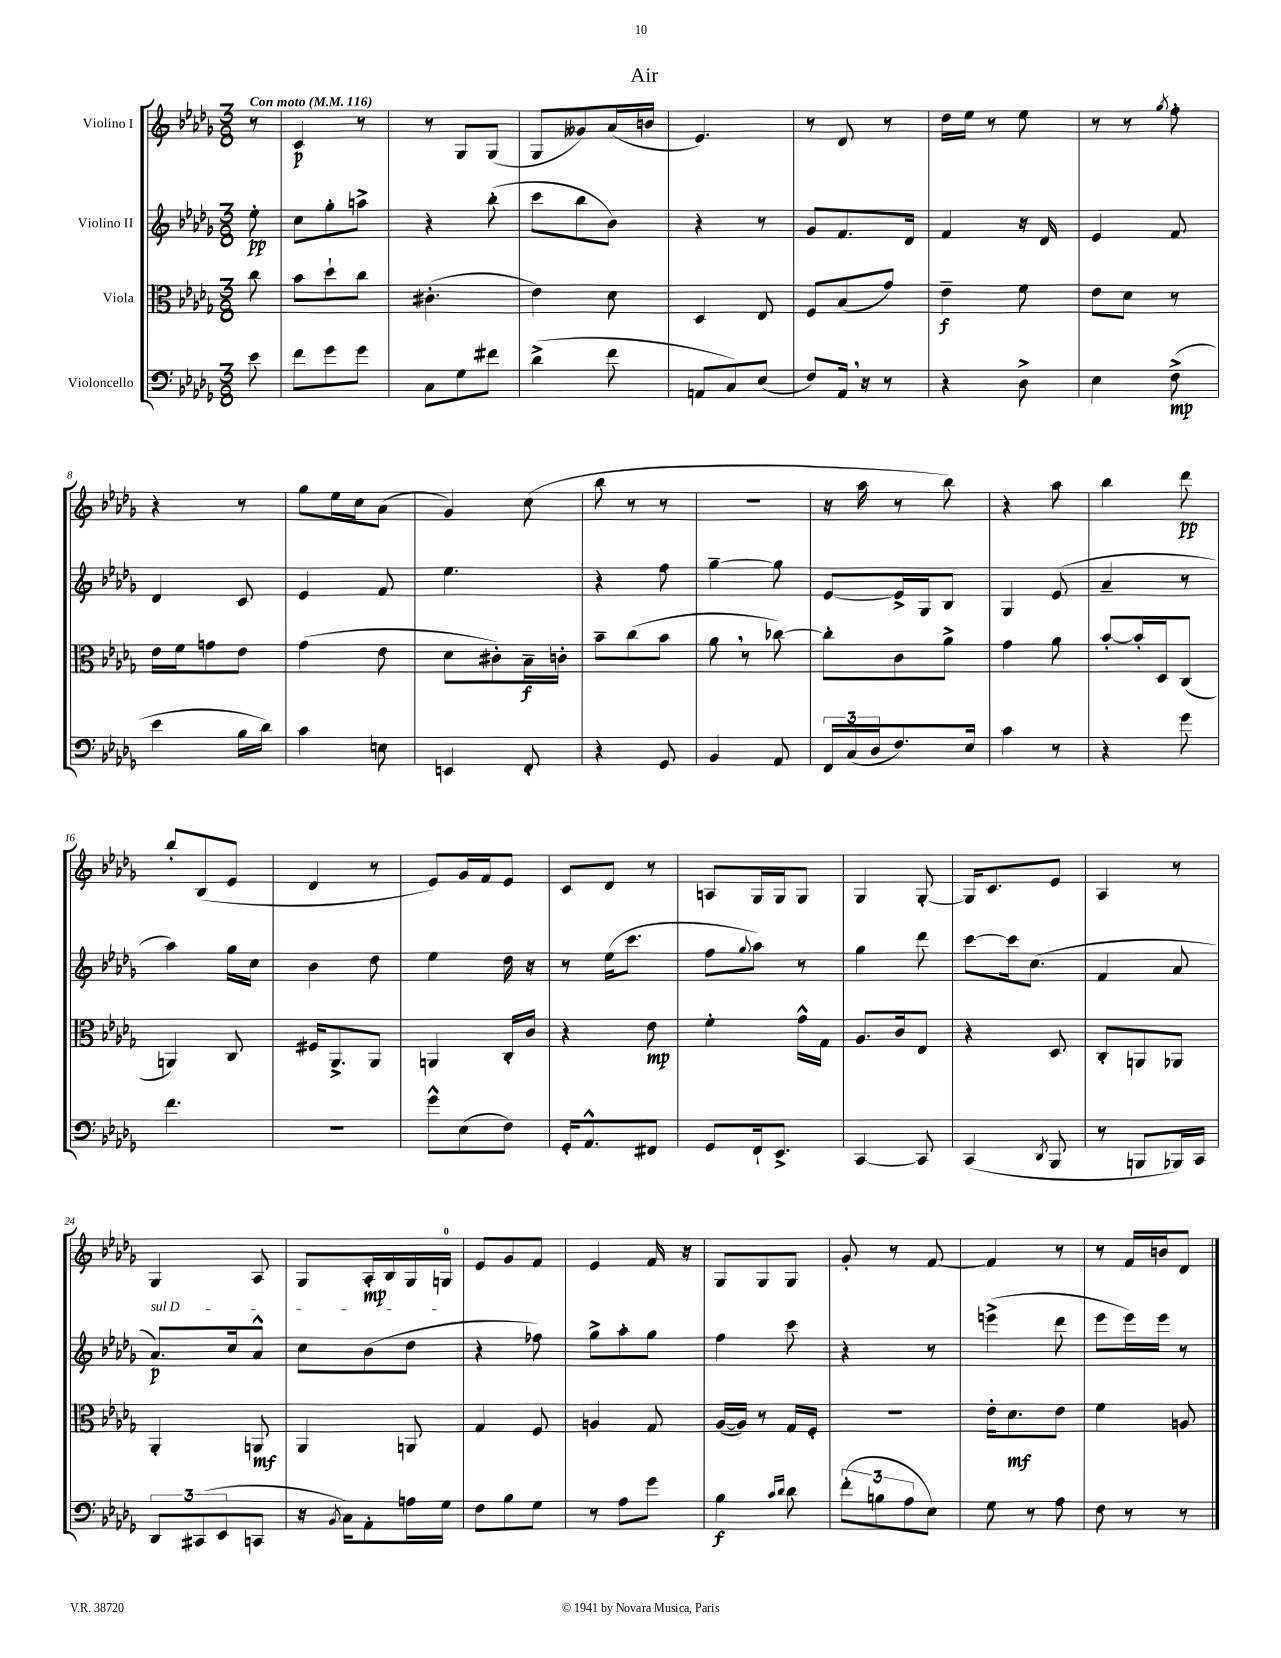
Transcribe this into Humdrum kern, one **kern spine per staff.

**kern	**dynam	**kern	**dynam	**kern	**dynam	**kern	**dynam
*part4	*part4	*part3	*part3	*part2	*part2	*part1	*part1
*staff4	*staff4	*staff3	*staff3	*staff2	*staff2	*staff1	*staff1
*I"Violoncello	*	*I"Viola	*	*I"Violino II	*	*I"Violino I	*
*clefF4	*	*clefC3	*	*clefG2	*	*clefG2	*
*k[b-e-a-d-g-]	*	*k[b-e-a-d-g-]	*	*k[b-e-a-d-g-]	*	*k[b-e-a-d-g-]	*
*M3/8	*	*M3/8	*	*M3/8	*	*M3/8	*
*MM116	*	*MM116	*	*MM116	*	*MM116	*
=	=	=	=	=	=	=	=
!	!	!	!	!	!	!LO:TX:a:B:t=Con moto	!
8e-\	.	8cc\	.	8ee-'\	pp	8r	.
=1	=1	=1	=1	=1	=1	=1	=1
8f\L	.	8b-\L	.	8cc\L	.	4c/	p
8g-\	.	8dd-`\	.	8gg-'\	.	.	.
8g-\J	.	8cc\J	.	8aan^\J	.	8r	.
=2	=2	=2	=2	=2	=2	=2	=2
8C\L	.	(4.c#X'\	.	4r	.	8r	.
8G-\	.	.	.	.	.	8G-/L	.
8f#X\J	.	.	.	(8bb-'\	.	(8G-/J	.
=3	=3	=3	=3	=3	=3	=3	=3
(4d-^\	.	4e-\)	.	8ccc\L	.	8G-/L	.
.	.	.	.	8bb-\	.	8g--X/)	.
8f\	.	8d-\	.	8b-\J)	.	(16a-/L	.
.	.	.	.	.	.	16bn/JJ	.
=4	=4	=4	=4	=4	=4	=4	=4
8AAn/L	.	4D-/	.	4r	.	4.e-/)	.
8C/)	.	.	.	.	.	.	.
(8E-/J	.	8E-/	.	8r	.	.	.
=5	=5	=5	=5	=5	=5	=5	=5
8F/L)	.	8F/L	.	8g-/L	.	8r	.
16AA-,/Jk	.	(8B-/	.	8.f/	.	8d-/	.
16r	.	.	.	.	.	.	.
8r	.	8g-/J)	.	.	.	8r	.
.	.	.	.	16d-/Jk	.	.	.
=6	=6	=6	=6	=6	=6	=6	=6
4r	.	4e-~\	f	4f/	.	16dd-\LL	.
.	.	.	.	.	.	16ee-\JJ	.
.	.	.	.	.	.	8r	.
8D-^\	.	8f\	.	16r	.	8ee-\	.
.	.	.	.	16d-/	.	.	.
=7	=7	=7	=7	=7	=7	=7	=7
4E-\	.	8e-\L	.	4e-/	.	8r	.
.	.	8d-\J	.	.	.	8r	.
.	.	.	.	.	.	8qgg-/	.
(8F^\	mp	8r	.	8f/	.	8ff'\	.
!!LO:LB:g=z
=8	=8	=8	=8	=8	=8	=8	=8
4e-\	.	16e-\LL	.	4d-/	.	4r	.
.	.	16f\J	.	.	.	.	.
.	.	8gn\	.	.	.	.	.
16B-\LL	.	8e-\J	.	8c/	.	8r	.
16d-\JJ)	.	.	.	.	.	.	.
=9	=9	=9	=9	=9	=9	=9	=9
4c\	.	(4g-\	.	4e-/	.	8gg-\L	.
.	.	.	.	.	.	16ee-\L	.
.	.	.	.	.	.	16cc\J	.
8En\	.	8e-\	.	8f/	.	(8a-\J	.
=10	=10	=10	=10	=10	=10	=10	=10
4EEn/	.	8d-\L	.	4.ee-\	.	4g-/)	.
.	.	8c#X'\)	.	.	.	.	.
8FF'/	.	16B-~\L	f	.	.	(8cc\	.
.	.	16cn'\JJ	.	.	.	.	.
=11	=11	=11	=11	=11	=11	=11	=11
4r	.	8b-~\L	.	4r	.	8bb-\	.
.	.	(8cc\	.	.	.	8r	.
8GG-/	.	8b-\J	.	8ff\	.	8r	.
=12	=12	=12	=12	=12	=12	=12	=12
4BB-/	.	8a-,\	.	[4gg-~\	.	4.r	.
.	.	8r	.	.	.	.	.
8AA-/	.	[8cc-X\)	.	8gg-\]	.	.	.
=13	=13	=13	=13	=13	=13	=13	=13
24FF/LL	.	8cc-'\L]	.	[8e-/L	.	16r	.
(24C/	.	.	.	.	.	.	.
.	.	.	.	.	.	16aa-\	.
24D-/J	.	.	.	.	.	.	.
8.F/)	.	8c\	.	16e-^/L]	.	8r	.
.	.	.	.	16G-/J	.	.	.
.	.	8a-^\J	.	8B-/J	.	8bb-\)	.
16E-/Jk	.	.	.	.	.	.	.
=14	=14	=14	=14	=14	=14	=14	=14
4c\	.	4g-\	.	4G-/	.	4r	.
8r	.	8a-\	.	(8e-/	.	8aa-\	.
=15	=15	=15	=15	=15	=15	=15	=15
4r	.	[8b-'/L	.	4a-~/	.	4bb-\	.
.	.	16b-'/L]	.	.	.	.	.
.	.	16D-/J	.	.	.	.	.
8g-\	.	(8C/J	.	8r	.	8ddd-\	pp
!!LO:LB:g=z
=16	=16	=16	=16	=16	=16	=16	=16
4.f\	.	4AAn/)	.	4aa-\)	.	8bb-'/L	.
.	.	.	.	.	.	(8B-/	.
.	.	8C/	.	16gg-\LL	.	8e-/J	.
.	.	.	.	16cc\JJ	.	.	.
=17	=17	=17	=17	=17	=17	=17	=17
4.r	.	16F#X/KL	.	4b-\	.	4d-/	.
.	.	8.AA-^/	.	.	.	.	.
.	.	8AA-/J	.	8dd-\	.	8r	.
=18	=18	=18	=18	=18	=18	=18	=18
8g-^^\L	.	4AAn/	.	4ee-\	.	8e-/L)	.
(8E-\	.	.	.	.	.	16g-/L	.
.	.	.	.	.	.	16f/J	.
8F\J)	.	16C'/LL	.	16dd-\	.	8e-/J	.
.	.	16c/JJ	.	16r	.	.	.
=19	=19	=19	=19	=19	=19	=19	=19
16GG-'/KL	.	4r	.	8r	.	8c/L	.
8.AA-^^/	.	.	.	.	.	.	.
.	.	.	.	(16ee-\KL	.	8d-/J	.
.	.	.	.	8.ccc\J	.	.	.
8FF#X/J	.	8e-\	mp	.	.	8r	.
=20	=20	=20	=20	=20	=20	=20	=20
8GG-/L	.	4f'\	.	8ff\L	.	8An/L	.
.	.	.	.	8qqgg-/	.	.	.
16FF`/k	.	.	.	8aa-\J)	.	16G-/L	.
8.EE-^/J	.	.	.	.	.	16G-/J	.
.	.	16g-^^\LL	.	8r	.	8G-/J	.
.	.	16G-\JJ	.	.	.	.	.
=21	=21	=21	=21	=21	=21	=21	=21
[4CC/	.	8.A-/L	.	4gg-\	.	4G-/	.
.	.	16c/k	.	.	.	.	.
8CC/]	.	8E-/J	.	8ddd-\	.	[8G-'/	.
=22	=22	=22	=22	=22	=22	=22	=22
(4CC/	.	4r	.	[8ccc\L	.	16G-/KL]	.
.	.	.	.	.	.	8.c/	.
.	.	.	.	16ccc\k]	.	.	.
.	.	.	.	(8.cc\J	.	.	.
8qDD-/	.	.	.	.	.	.	.
8BBB-/	.	8D-/	.	.	.	8e-/J	.
=23	=23	=23	=23	=23	=23	=23	=23
8r	.	8C'/L	.	4f/	.	4A-/	.
8BBBn/L	.	8AAn/	.	.	.	.	.
16BBB-X/L)	.	8AA-X/J	.	8a-/	.	8r	.
16CC/JJ	.	.	.	.	.	.	.
!!LO:LB:g=z
=24	=24	=24	=24	=24	=24	=24	=24
!	!	!	!	!LO:TX:a:i:t=sul D	!	!	!
12DD-/L	.	4AA-'/	.	8.a-/L)	p	4G-/	.
(12CC#X/	.	.	.	.	.	.	.
12EE-/	.	.	.	.	.	.	.
.	.	.	.	16cc/k	.	.	.
8CCn/J	.	8AAn/	mf	8a-^^/J	.	8A-/	.
=25	=25	=25	=25	=25	=25	=25	=25
16r	.	4AA-/	.	8cc\L	.	8G-/L	.
8qBB-/	.	.	.	.	.	.	.
16C\KL)	.	.	.	.	.	.	.
8AA-'\	.	.	.	(8b-\	.	16A-'/L	mp
.	.	.	.	.	.	16B-/	.
16An\L	.	8AAn/	.	8dd-\J	.	16G-/	.
16G-\JJ	.	.	.	.	.	16Gn/JJ	.
=26	=26	=26	=26	=26	=26	=26	=26
8F\L	.	4G-/	.	4r	.	8e-/L	.
8B-\	.	.	.	.	.	8g-/	.
8G-\J	.	8F/	.	8ff-X\)	.	8f/J	.
=27	=27	=27	=27	=27	=27	=27	=27
8r	.	4An/	.	8gg-^\L	.	4e-/	.
8A-\L	.	.	.	8aa-'\	.	.	.
8g-\J	.	8G-/	.	8gg-\J	.	16f/	.
.	.	.	.	.	.	16r	.
=28	=28	=28	=28	=28	=28	=28	=28
4B-\	f	([16A-/LL	.	4ff\	.	8G-/L	.
.	.	16A-/JJ])	.	.	.	.	.
.	.	8r	.	.	.	8G-/	.
16qqc/LL	.	.	.	.	.	.	.
16qqd-/JJ	.	.	.	.	.	.	.
8d-\	.	16G-/LL	.	8ccc\	.	8G-/J	.
.	.	16F'/JJ	.	.	.	.	.
=29	=29	=29	=29	=29	=29	=29	=29
(12f'\L	.	4.r	.	4r	.	8g-'/	.
12Bn\	.	.	.	.	.	.	.
.	.	.	.	.	.	8r	.
12A-\	.	.	.	.	.	.	.
8E-\J)	.	.	.	8r	.	[8f/	.
=30	=30	=30	=30	=30	=30	=30	=30
8G-\	.	16e-'\KL	.	(4eeen^\	.	4f/]	.
.	.	8.d-\	mf	.	.	.	.
8r	.	.	.	.	.	.	.
8A-\	.	8e-\J	.	8ddd-\	.	8r	.
=31	=31	=31	=31	=31	=31	=31	=31
8F\	.	4f\	.	8eee-\L	.	8r	.
8r	.	.	.	16eee-\L)	.	16f/LL	.
.	.	.	.	16eee-\JJ	.	16bn/J	.
8r	.	8An/	.	8r	.	8d-/J	.
==	==	==	==	==	==	==	==
*-	*-	*-	*-	*-	*-	*-	*-
